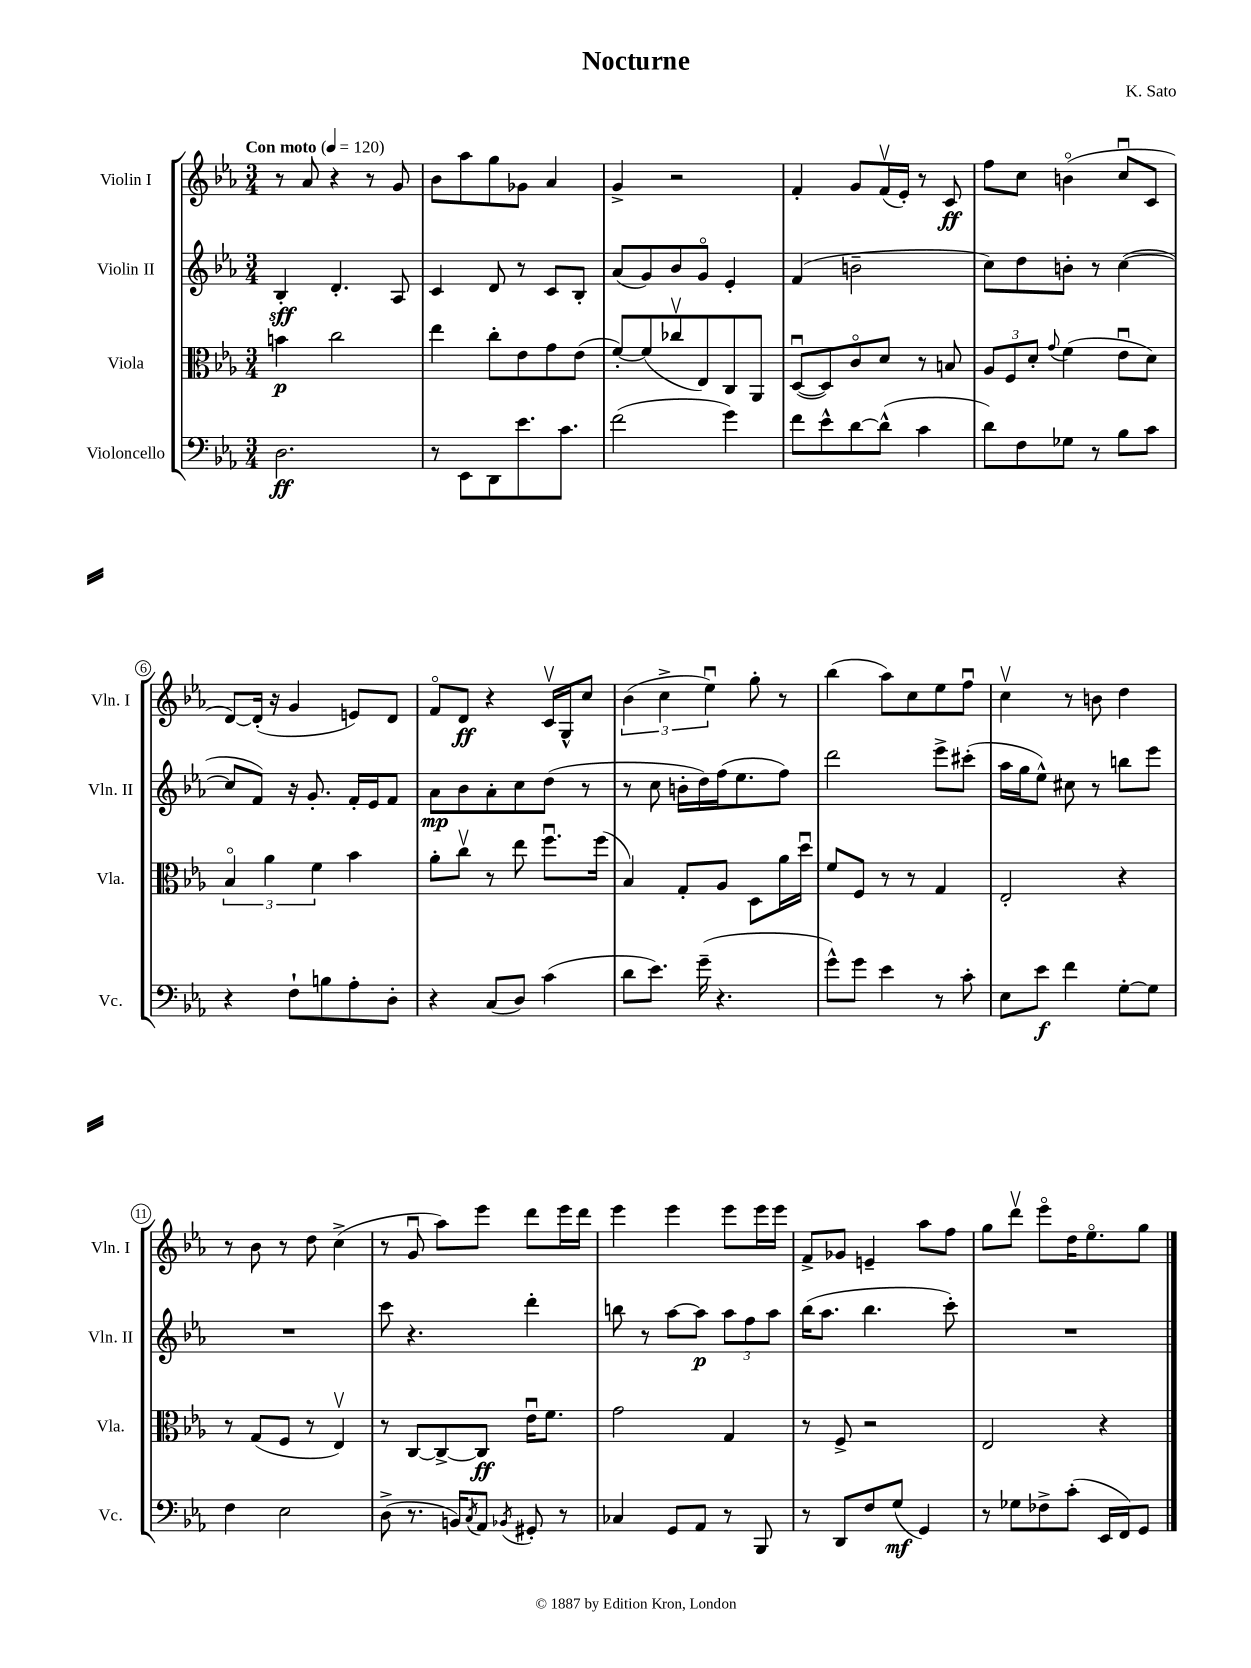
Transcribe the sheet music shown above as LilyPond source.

\header { title = "Nocturne" composer = "K. Sato" }
<<
\new StaffGroup <<
\new Staff = "s0" \with { instrumentName = "Violin I" shortInstrumentName = "Vln. I" } {
    \clef treble \key ees \major \numericTimeSignature \time 3/4 \tempo "Con moto" 4 = 120
    r8 aes'8 r4 r8 g'8 |
    bes'8 aes''8 g''8 ges'8 aes'4 |
    g'4-> r2 |
    f'4-. g'8 f'16\upbow( ees'16-.) r8 c'8\ff |
    f''8 c''8 b'4\flageolet( c''8\downbow c'8 |
    d'8~) d'16-.( r16 g'4 e'8) d'8 |
    f'8\flageolet d'8\ff r4 c'16\upbow g16-^ c''8 |
    \tuplet 3/2 { bes'4( c''4-> ees''4\downbow) } g''8-. r8 |
    bes''4( aes''8) c''8 ees''8 f''8\downbow |
    c''4\upbow r8 b'8 d''4 |
    r8 bes'8 r8 d''8 c''4->( |
    r8 g'8\downbow aes''8) ees'''8 d'''8 ees'''16 d'''16 |
    ees'''4 ees'''4 ees'''8 ees'''16 ees'''16 |
    f'8-> ges'8 e'4-- aes''8 f''8 |
    g''8 d'''8\upbow ees'''8\flageolet d''16 ees''8.\flageolet g''8 \bar "|." |
}
\new Staff = "s1" \with { instrumentName = "Violin II" shortInstrumentName = "Vln. II" } {
    \clef treble \key ees \major \numericTimeSignature \time 3/4
    bes4-.\sff d'4.-. aes8 |
    c'4 d'8 r8 c'8 bes8-. |
    aes'8( g'8) bes'8 g'8\flageolet ees'4-. |
    f'4( b'2-- |
    c''8) d''8 b'8-. r8 c''4~( |
    c''8 f'8) r16 g'8.-. f'16-. ees'16 f'8 |
    aes'8\mp bes'8 aes'8-. c''8 d''8( r8 |
    r8 c''8 b'16-. d''16) f''16( ees''8. f''8) |
    d'''2 ees'''8-> cis'''8-.( |
    aes''16 g''16 ees''8-^) cis''8 r8 b''8 ees'''8 |
    R2. |
    c'''8 r4. d'''4-. |
    b''8 r8 aes''8~ aes''8\p \tuplet 3/2 { aes''8 f''8 aes''8 } |
    bes''16( aes''8. bes''4. c'''8-.) |
    R2. \bar "|." |
}
\new Staff = "s2" \with { instrumentName = "Viola" shortInstrumentName = "Vla." } {
    \clef alto \key ees \major \numericTimeSignature \time 3/4
    b'4\p c''2 |
    ees''4 c''8-. ees'8 g'8 ees'8( |
    f'8~-.) f'8( ces''8\upbow ees8) c8 aes,8 |
    d8~\downbow( d8) c'8\flageolet d'8 r8 b8 |
    \tuplet 3/2 { aes8 f8 d'8-. } \appoggiatura { g'8 } f'4( ees'8\downbow d'8) |
    \tuplet 3/2 { bes4\flageolet aes'4 f'4 } bes'4 |
    aes'8-. c''8\upbow r8 ees''8 f''8.\downbow f''16( |
    bes4) g8-. aes8 d8 aes'16 d''16\downbow |
    f'8 f8 r8 r8 g4 |
    ees2-. r4 |
    r8 g8( f8 r8 ees4\upbow) |
    r8 c8~ c8~-> c8\ff ees'16\downbow f'8. |
    g'2 g4 |
    r8 f8-> r2 |
    ees2 r4 \bar "|." |
}
\new Staff = "s3" \with { instrumentName = "Violoncello" shortInstrumentName = "Vc." } {
    \clef bass \key ees \major \numericTimeSignature \time 3/4
    d2.\ff |
    r8 ees,8 d,8 ees'8. c'8. |
    f'2( g'4) |
    f'8 ees'8-^ d'8~ d'8-^( c'4 |
    d'8) f8 ges8 r8 bes8 c'8 |
    r4 f8-! b8 aes8-. d8-. |
    r4 c8( d8) c'4( |
    d'8 ees'8.) g'16--( r4. |
    g'8-^) g'8 ees'4 r8 c'8-. |
    ees8 ees'8\f f'4 g8~-. g8 |
    f4 ees2 |
    d8->( r8. b,16) \acciaccatura { c8 } aes,8 \acciaccatura { bes,8 } gis,8-. r8 |
    ces4 g,8 aes,8 r8 bes,,8 |
    r8 d,8 f8 g8\mf( g,4) |
    r8 ges8 fes8-> c'8-.( ees,16 f,16) g,8 \bar "|." |
}
>>
>>
\layout { \context { \Score \override BarNumber.stencil = #(make-stencil-circler 0.1 0.3 ly:text-interface::print) } }
